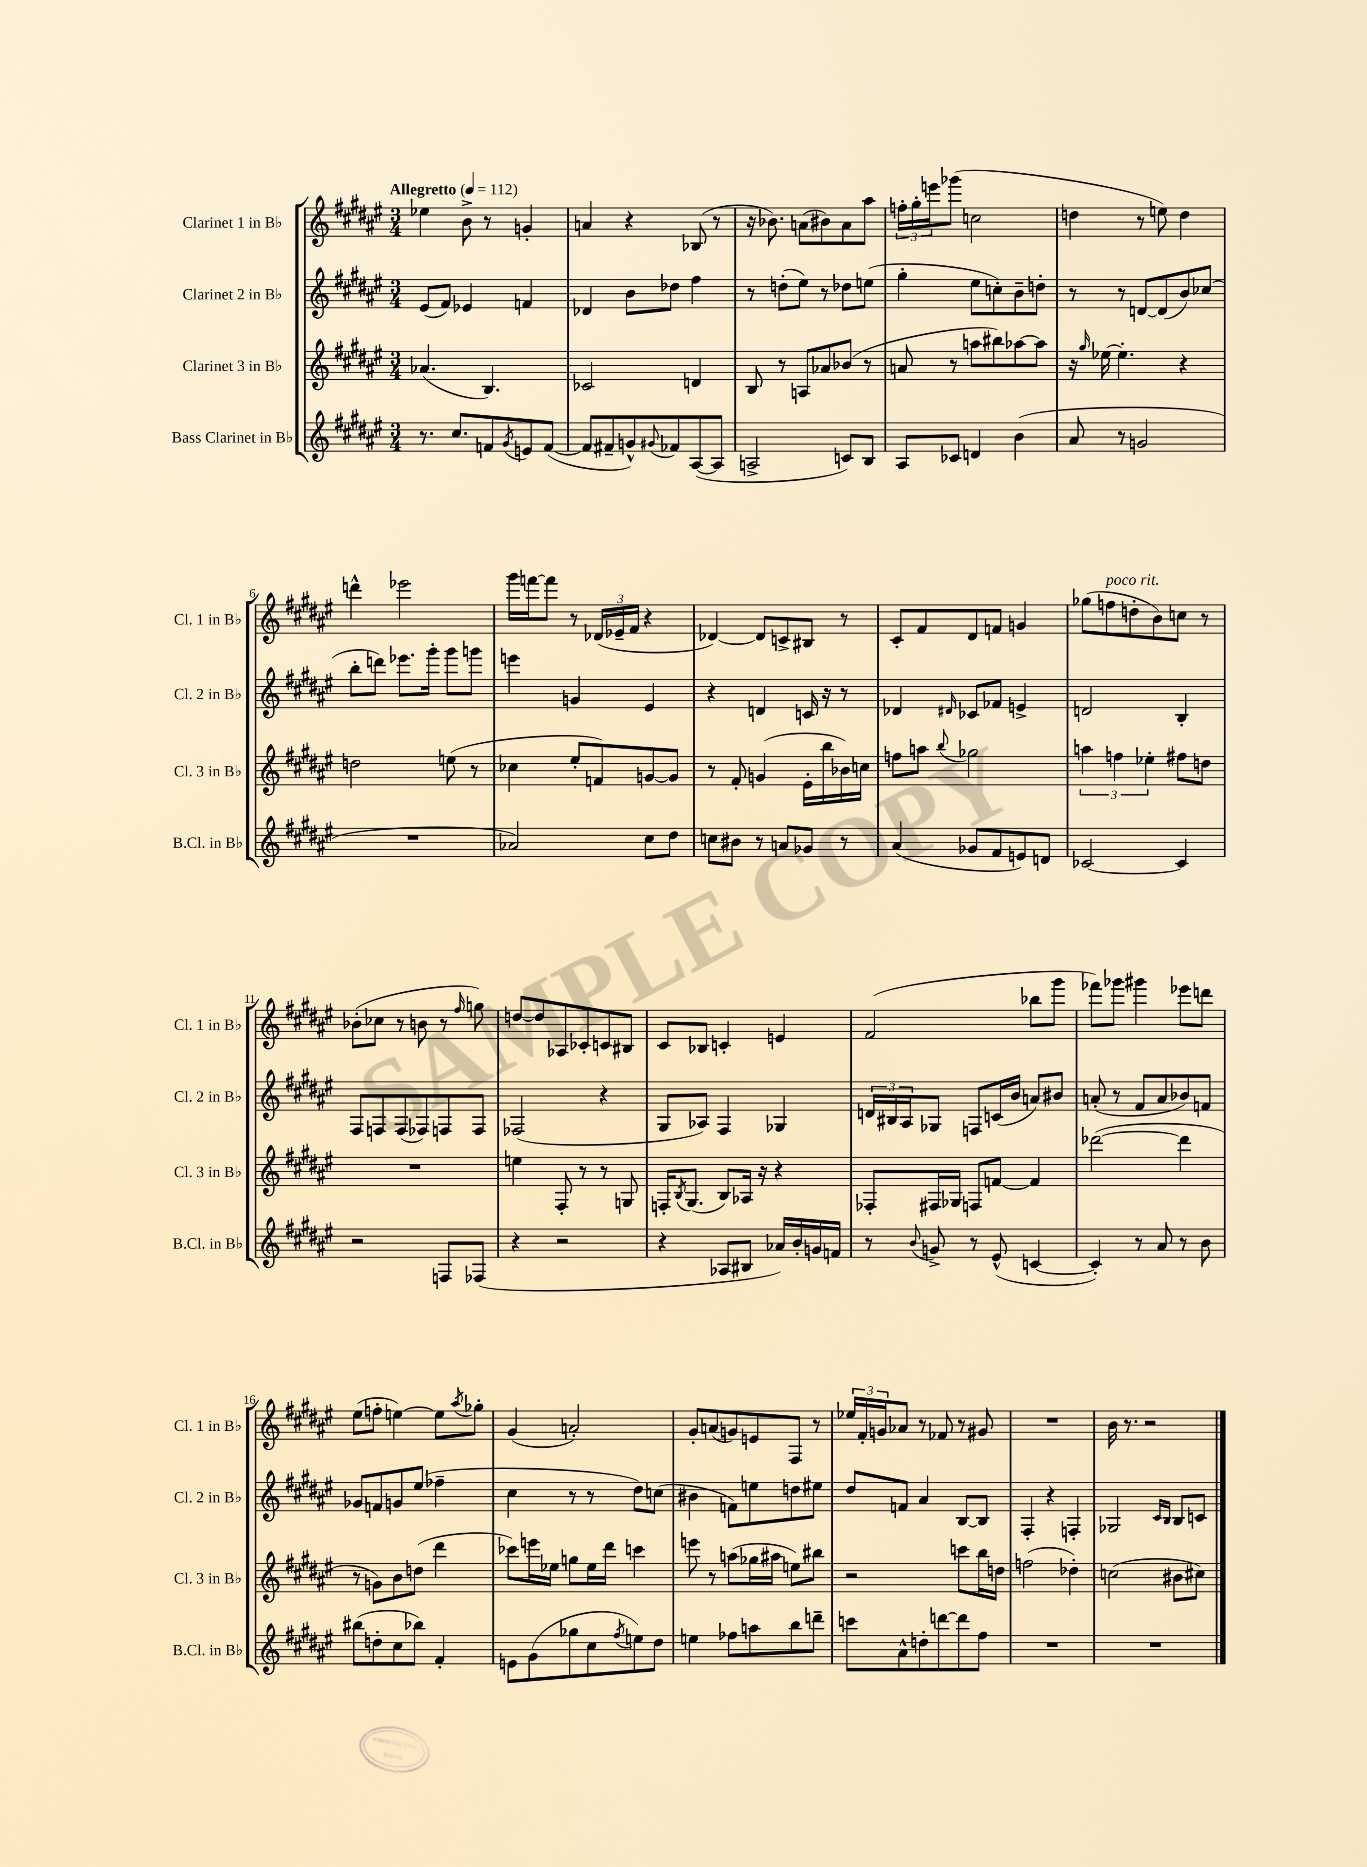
<<
\new StaffGroup <<
\new Staff = "s0" \with { instrumentName = "Clarinet 1 in Bb" shortInstrumentName = "Cl. 1 in Bb" } {
    \clef treble \key fis \major \numericTimeSignature \time 3/4 \tempo "Allegretto" 4 = 112
    ees''4 b'8-> r8 g'4-. |
    a'4 r4 bes8( r8 |
    r16 bes'8.) a'8( bis'8) a'8 ais''8 |
    \tuplet 3/2 { f''16-. gis''16-. e'''16 } ges'''8( c''2 |
    d''4 r8 e''8) d''4 |
    d'''4-^ ees'''2 |
    gis'''16 f'''16~ f'''8 r8 \tuplet 3/2 { des'16( ees'16-- fis'16 } r4 |
    des'4~) des'8 c'8-> bis8 r8 |
    cis'8-. fis'8 dis'8 f'8 g'4 |
    ges''8( f''8^\markup { \italic "poco rit." } d''8-. b'8) c''8 r8 |
    bes'8-.( ces''8 r8 b'8 r8 \grace { fis''16 } g''8) |
    d''8~ d''8 aes8 ces'8-. c'8 bis8 |
    cis'8 bes8 c'4-. e'4 |
    fis'2( bes''8 gis'''8 |
    fes'''8) ges'''8 gis'''4 ees'''8 d'''8 |
    eis''8( f''8-. e''4~) e''8 \acciaccatura { ais''8 } ges''8-. |
    gis'4( a'2-.) |
    gis'8-. a'8( g'8) e'8 fis8 r8 |
    \tuplet 3/2 { ees''16 fis'16-. g'16 } aes'8 r8 fes'8 r8 gis'8 |
    R2. |
    b'16 r8. r2 \bar "|." |
}
\new Staff = "s1" \with { instrumentName = "Clarinet 2 in Bb" shortInstrumentName = "Cl. 2 in Bb" } {
    \clef treble \key fis \major \numericTimeSignature \time 3/4
    eis'8( fis'8) ees'4 f'4 |
    des'4 b'8 des''8 fis''4 |
    r8 d''8-.( eis''8) r8 des''8 e''8( |
    gis''4-. eis''8 c''8-.) b'8-- d''8-. |
    r8 r8 d'8~ d'8( b'8) ces''8( |
    b''8-. d'''8) ees'''8. gis'''16-. gis'''8 g'''8 |
    e'''4 g'4 eis'4 |
    r4 d'4 c'16 r16 r8 |
    des'4 \grace { dis'16 } ces'8 fes'8 e'4-> |
    d'2 b4-. |
    fis8 f8 f8( fes8) f8 f8 |
    fes2( r4 |
    gis8 aes8) fis4 ges4 |
    \tuplet 3/2 { d'16 bis16 ais16 } ges8 f8 c'16( b'16 a'8) bis'8 |
    a'8-.( r8 fis'8 a'8 bes'8) f'8 |
    ges'8 f'8 g'8 eis''8( fes''4-- |
    cis''4 r8 r8 dis''8) c''8( |
    bis'4 f'8) e''8 d''8 eis''8 |
    dis''8 f'8 ais'4 b8~ b8 |
    fis4-. r4 f4-. |
    ges2 \grace { cis'16 b16 } b8 c'8 \bar "|." |
}
\new Staff = "s2" \with { instrumentName = "Clarinet 3 in Bb" shortInstrumentName = "Cl. 3 in Bb" } {
    \clef treble \key fis \major \numericTimeSignature \time 3/4
    aes'4.( b4.) |
    ces'2 d'4 |
    b8 r8 a8 aes'8 bes'8( r8 |
    a'8 r8 a''8 bis''8) aes''8~ aes''8 |
    r16 \grace { gis''16 } ees''16~ ees''4.-. r4 |
    d''2 e''8( r8 |
    ces''4 eis''8-. f'8) g'8~ g'8 |
    r8 fis'8-. g'4( eis'16-. b''16 bes'16) c''16 |
    f''8 a''8 \appoggiatura { b''8 } ges''2 |
    \tuplet 3/2 { a''4 f''4 ees''4-. } fis''8 d''8 |
    R2. |
    e''4 fis8-. r8 r8 g8 |
    f16-. \acciaccatura { b8 } gis8.( b8) aes16 r16 r4 |
    fes8-. fis16 ges16 f8 f'8~ f'4 |
    des'''2~( des'''4 |
    r8 g'8) b'8 d''8( dis'''4 |
    ces'''8) e'''16 ees''16 g''8 ees''16 dis'''16 c'''4 |
    e'''8 r8 a''8( ges''16 ais''16 e''8) bis''8 |
    r2 c'''8 b''16 d''16 |
    f''2( des''4-.) |
    c''2( bis'8 cis''8) \bar "|." |
}
\new Staff = "s3" \with { instrumentName = "Bass Clarinet in Bb" shortInstrumentName = "B.Cl. in Bb" } {
    \clef treble \key fis \major \numericTimeSignature \time 3/4
    r8. cis''8. f'8 \acciaccatura { gis'8 } e'8 f'8~( |
    f'8 fis'8-- g'8-^) \appoggiatura { gis'8 } fes'8 ais8~( ais8 |
    a2-> c'8) b8 |
    ais8 ces'8 d'4 b'4( |
    ais'8 r8 g'2 |
    R2. |
    aes'2) cis''8 dis''8 |
    c''8 bis'8 r8 a'8 ges'8 r8 |
    ais'4( ges'8 fis'8 e'8) d'8 |
    ces'2~ ces'4 |
    r2 f8 fes8( |
    r4 r2 |
    r4 aes8 bis8 aes'16) b'16-. g'16 f'16 |
    r8 \appoggiatura { b'8 } g'8-> r8 eis'8-^( c'4~ |
    c'4-.) r8 ais'8 r8 b'8 |
    bis''8( d''8-. cis''8 bes''8) fis'4-. |
    e'8 gis'8( ges''8 cis''8 \acciaccatura { fis''8 } e''8) dis''8 |
    e''4 fes''8 a''8 b''8 d'''8-- |
    c'''8 ais'8-^ d''8-. d'''8~ d'''8 fis''8 |
    R2. |
    R2. \bar "|." |
}
>>
>>
